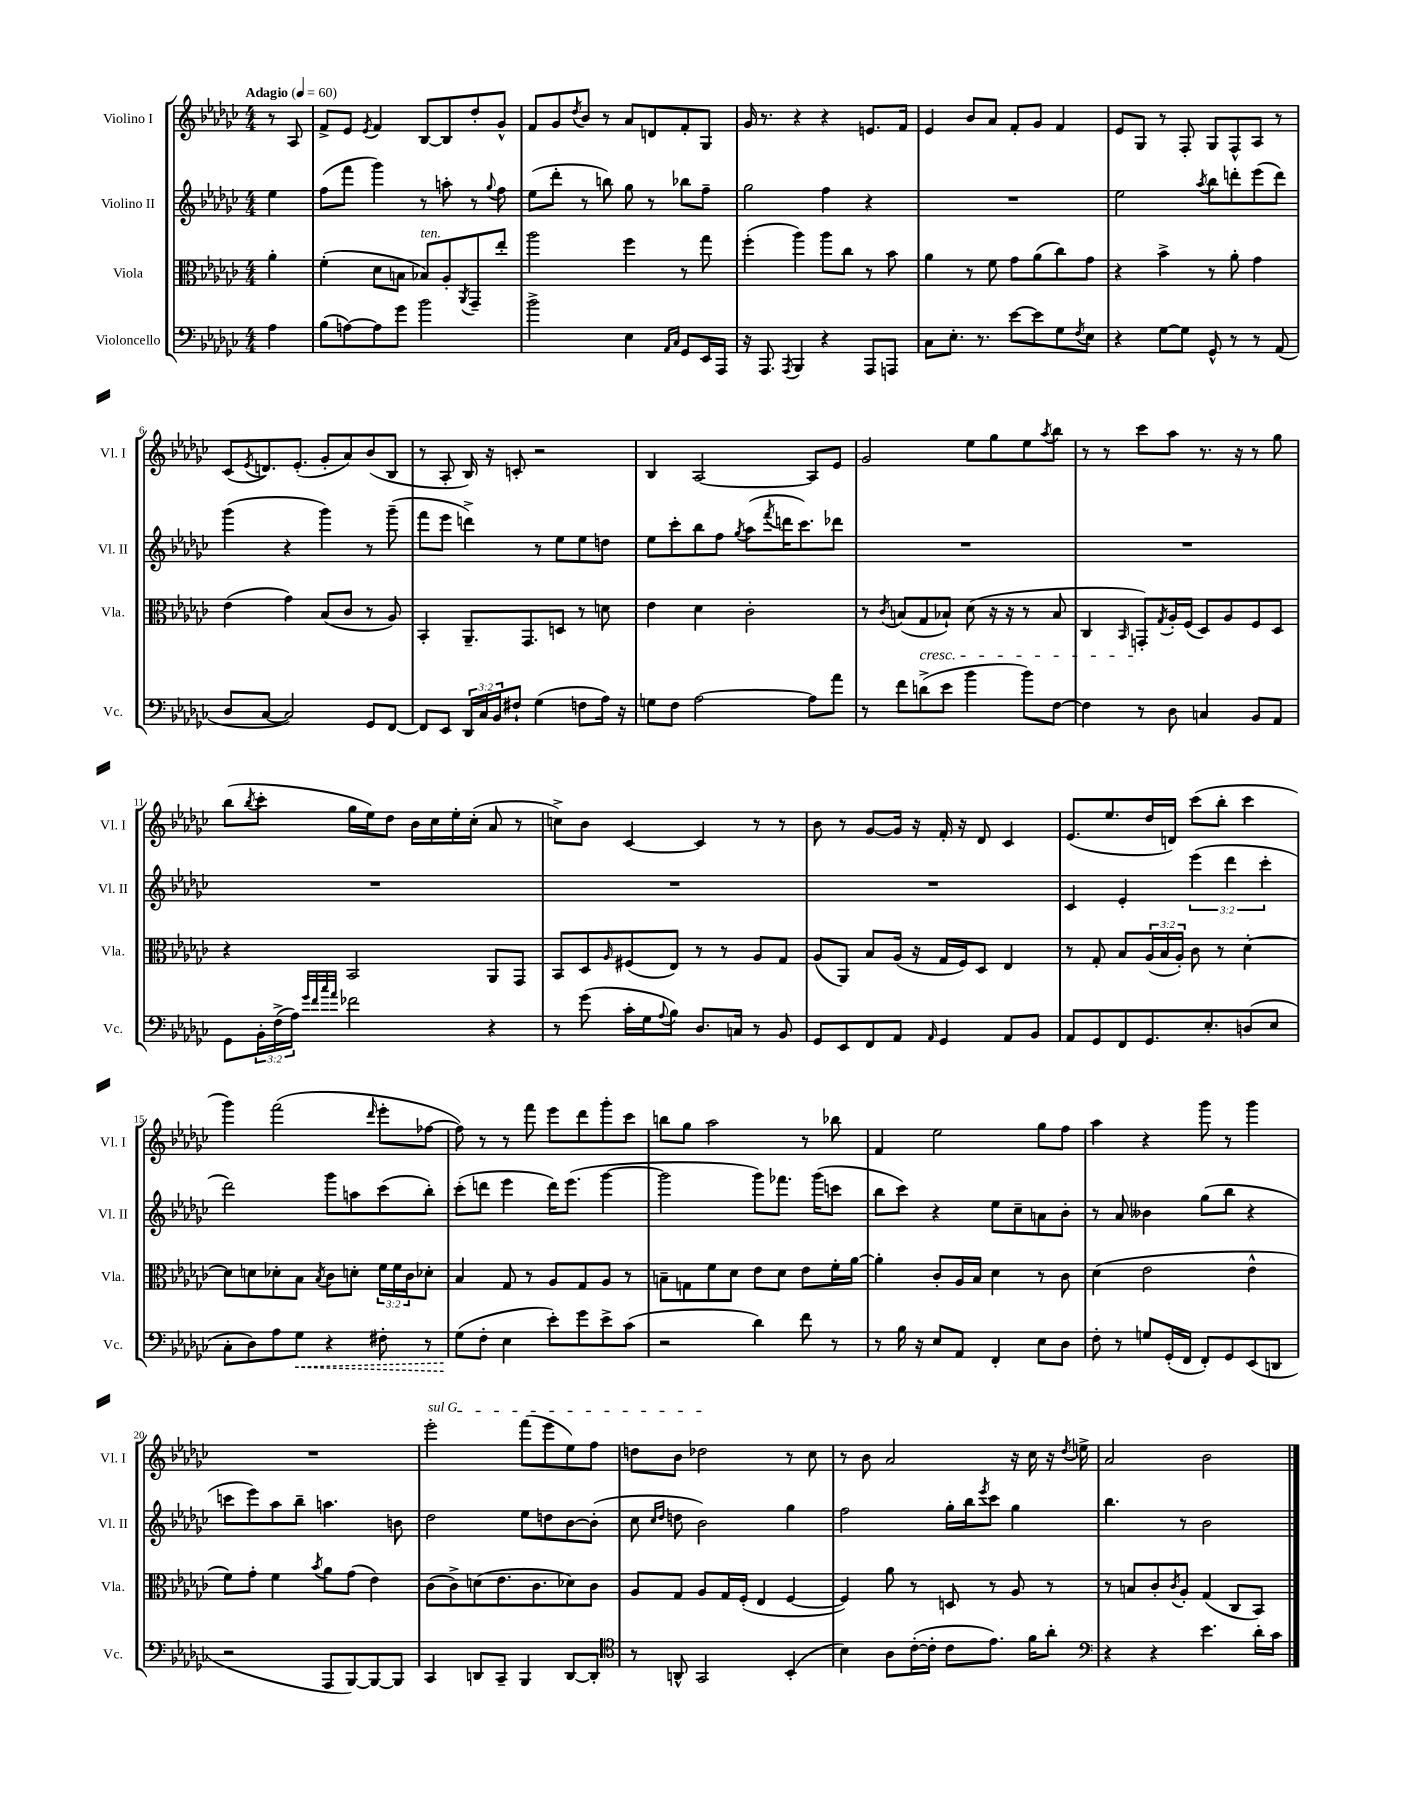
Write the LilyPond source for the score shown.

<<
\new StaffGroup <<
\new Staff = "s0" \with { instrumentName = "Violino I" shortInstrumentName = "Vl. I" } {
    \clef treble \key ges \major \numericTimeSignature \time 4/4 \partial 4 \tempo "Adagio" 4 = 60
    r8 aes8 |
    f'8-> ees'8 \acciaccatura { ees'8 } f'4 bes8~ bes8 des''8-. ges'8-^ |
    f'8 ges'8 \acciaccatura { des''8 } bes'8 r8 aes'8 d'8 f'8-. ges8 |
    ges'16 r8. r4 r4 e'8. f'16 |
    ees'4 bes'8 aes'8 f'8-. ges'8 f'4 |
    ees'8 ges8 r8 f8-. ges8 f8-^ aes8 r8 |
    ces'8( \acciaccatura { ees'8 } d'8.) ees'8.-.( ges'8-. aes'8) bes'8( bes8 |
    r8 aes8-. bes16) r16 c'8-. r2 |
    bes4 aes2~ aes8 ees'8 |
    ges'2 ees''8 ges''8 ees''8 \acciaccatura { aes''8 } bes''8 |
    r8 r8 ces'''8 aes''8 r8. r16 r8 ges''8 |
    bes''8( \acciaccatura { bes''8 } ces'''8-. ges''16 ees''16) des''8 bes'16 ces''16 ees''16-. ces''16-.( aes'8 r8 |
    c''8->) bes'8 ces'4~ ces'4 r8 r8 |
    bes'8 r8 ges'8~ ges'16 r16 f'16-. r16 des'8 ces'4 |
    ees'8.( ees''8. des''16 d'16) ces'''8( bes''8-. ces'''4 |
    ges'''4) f'''2( \grace { des'''16 } ees'''8-. fes''8~ |
    fes''8) r8 r8 f'''8 ees'''8 des'''8 ges'''8-. ces'''8 |
    b''8 ges''8 aes''2 r8 bes''8 |
    f'4 ees''2 ges''8 f''8 |
    aes''4 r4 ges'''8 r8 ges'''4 |
    R1 |
    \once \override TextSpanner.bound-details.left.text = \markup { \italic "sul G" } ees'''2-.\startTextSpan f'''8( ees'''8 ees''8) f''8 |
    d''8 bes'8 des''2\stopTextSpan r8 ces''8 |
    r8 bes'8 aes'2 r16 ces''16 r16 \acciaccatura { des''8 } e''16-> |
    aes'2 bes'2 \bar "|." |
}
\new Staff = "s1" \with { instrumentName = "Violino II" shortInstrumentName = "Vl. II" } {
    \clef treble \key ges \major \numericTimeSignature \time 4/4 \override Staff.TupletNumber.text = #tuplet-number::calc-fraction-text \partial 4
    ees''4 |
    f''8( f'''8 ges'''4) r8 a''8-. r8 \appoggiatura { ges''8 } f''8 |
    ees''8( des'''8-. r8 b''8) ges''8 r8 bes''8 f''8-- |
    ges''2 f''4 r4 |
    R1 |
    ees''2 \acciaccatura { aes''8 } bes''8 d'''8-. ees'''8( d'''8) |
    ges'''4( r4 ges'''4) r8 ges'''8--( |
    f'''8 ees'''8 d'''4->) r8 ees''8 ees''8 d''8 |
    ees''8 ces'''8-. bes''8 f''8 \acciaccatura { ges''8 } aes''8( \acciaccatura { f'''8 } d'''16 ces'''8.) des'''8 |
    R1 |
    R1 |
    R1 |
    R1 |
    R1 |
    ces'4 ees'4-. \tuplet 3/2 { ees'''4( des'''4 ces'''4-. } |
    des'''2) ges'''8 a''8 ces'''8( bes''8-.) |
    ces'''8-.( d'''8 ees'''4 d'''16) ees'''8.( ges'''4~ |
    ges'''2 ges'''8) fes'''8. ges'''16( c'''8 |
    bes''8 ces'''8) r4 ees''8 ces''8-- a'8 bes'8-. |
    r8 aes'8 beses'4 ges''8( bes''8 r4 |
    c'''8 ees'''8) aes''8 bes''8-- a''4. b'8 |
    des''2 ees''8 d''8 bes'8~ bes'8-.( |
    ces''8 \grace { ces''16 des''16 } d''8 bes'2) ges''4 |
    f''2 ges''16-. bes''16 \acciaccatura { ees'''8 } ces'''8 ges''4 |
    bes''4. r8 bes'2 \bar "|." |
}
\new Staff = "s2" \with { instrumentName = "Viola" shortInstrumentName = "Vla." } {
    \clef alto \key ges \major \numericTimeSignature \time 4/4 \override Staff.TupletNumber.text = #tuplet-number::calc-fraction-text \partial 4
    aes'4-. |
    f'4-.( des'8 b8 bes8^\markup { \italic "ten." }) aes8-. \acciaccatura { aes,8 } ges,8-- ees''8-. |
    aes''2 f''4 r8 ges''8 |
    f''4-.( aes''4) aes''8 ces''8 r8 bes'8 |
    aes'4 r8 f'8 ges'8 aes'8( ces''8) ges'8 |
    r4 bes'4-> r8 aes'8-. ges'4 |
    ees'4( ges'4) bes8( ces'8 r8 aes8) |
    bes,4-. aes,8.-- ges,8. d8 r8 d'8 |
    ees'4 des'4 ces'2-. |
    r8 \acciaccatura { ces'8 } b8( ges8\cresc bes8-!) des'8( r16 r16 r8 bes8 |
    ces4 \grace { bes,16 } g,8-.\!) \acciaccatura { ges8 } aes16-. f16( des8) aes8 f8 des8 |
    r4 bes,2 aes,8 ges,8 |
    bes,8 des8 \grace { aes16 } fis8( ees8) r8 r8 aes8 ges8 |
    aes8( aes,8) bes8 aes16( r16 ges16 f16) des8 ees4 |
    r8 ges8-. bes8 \tuplet 3/2 { aes16( bes16 aes16-.) } ces'8 r8 des'4~-. |
    des'8 d'8 des'8-. bes8 \acciaccatura { bes8 } ces'8 d'8-. \tuplet 3/2 { f'16 f'16 ces'16 } des'8-. |
    bes4 ges8 r8 aes8 ges8 aes8 r8 |
    b8-- g8 f'8 des'8 ees'8 des'8 ees'8 f'16-. aes'16~ |
    aes'4-. ces'8-. aes16 bes16 des'4 r8 ces'8 |
    des'4( ees'2 ees'4-^ |
    f'8) ges'8-. f'4 \acciaccatura { bes'8 } aes'8 ges'8( ees'4) |
    ces'8( ces'8->) d'8( ees'8. ces'8. des'8) ces'8 |
    aes8 ges8 aes8 ges16 f16-.( ees4 f4~ |
    f4) aes'8 r8 d8 r8 aes8 r8 |
    r8 b8 ces'8-. \acciaccatura { ces'8 } aes8-. ges4( ces8 bes,8) \bar "|." |
}
\new Staff = "s3" \with { instrumentName = "Violoncello" shortInstrumentName = "Vc." } {
    \clef bass \key ges \major \numericTimeSignature \time 4/4 \override Staff.TupletNumber.text = #tuplet-number::calc-fraction-text \partial 4
    aes4 |
    bes8( a8~) a8 ges'8 bes'2 |
    bes'2-> ees4 \grace { aes,16 ces16 } ges,8 ees,16 aes,,16 |
    r16 aes,,8. \acciaccatura { aes,,8 } bes,,4 r4 aes,,8 a,,8 |
    ces8 ees8.-. r8. ees'8~ ees'8 ges8 \acciaccatura { f8 } ees8 |
    r4 ges8~ ges8 ges,8-^ r8 r8 aes,8( |
    des8 ces8~ ces2) ges,8 f,8~ |
    f,8 ees,8 \tuplet 3/2 { des,16 ces16 bes,16 } fis8-! ges4( f8 aes16) r16 |
    g8 f8 aes2~ aes8 aes'8 |
    r8 f'8 d'8->( ees'8 bes'4 bes'8) f8~ |
    f4 r8 des8 c4 bes,8 aes,8 |
    ges,8 \tuplet 3/2 { bes,16-. f16->( aes16) } \grace { ges'32 f'32 ces''32 aes'32 } fes'2 r4 |
    r8 ges'8( ces'16-. ges16 \appoggiatura { aes8 } bes8) des8. c16 r8 bes,8 |
    ges,8 ees,8 f,8 aes,8 \grace { aes,16 } ges,4 aes,8 bes,8 |
    aes,8 ges,8 f,8 ges,8. ees8.-. d8( ees8 |
    ces8-. des8) aes8 \once \override Hairpin.style = #'dashed-line ges8\< r4 fis8-. r8 |
    ges8\!( f8-. ees4 ees'8-.) ges'8 ees'8-> ces'8( |
    r2 des'4) f'8 r8 |
    r8 bes16 r16 ees8 aes,8 f,4-. ees8 des8 |
    f8-. r8 g8 ges,16-.( f,16 f,8-.) ges,8 ees,8( d,8 |
    r2 aes,,8 bes,,8~) bes,,8~ bes,,8 |
    ces,4 d,8 ces,8-- bes,,4 d,8~ d,8-. |
    \clef tenor r8 a,8-^ ges,2 bes,4-.( |
    bes4) aes8 ces'16~-.( ces'16-. ces'8 ees'8.) f'16 aes'8-. |
    \clef bass r4 r4 ees'4. des'16-. ces'16 \bar "|." |
}
>>
>>
